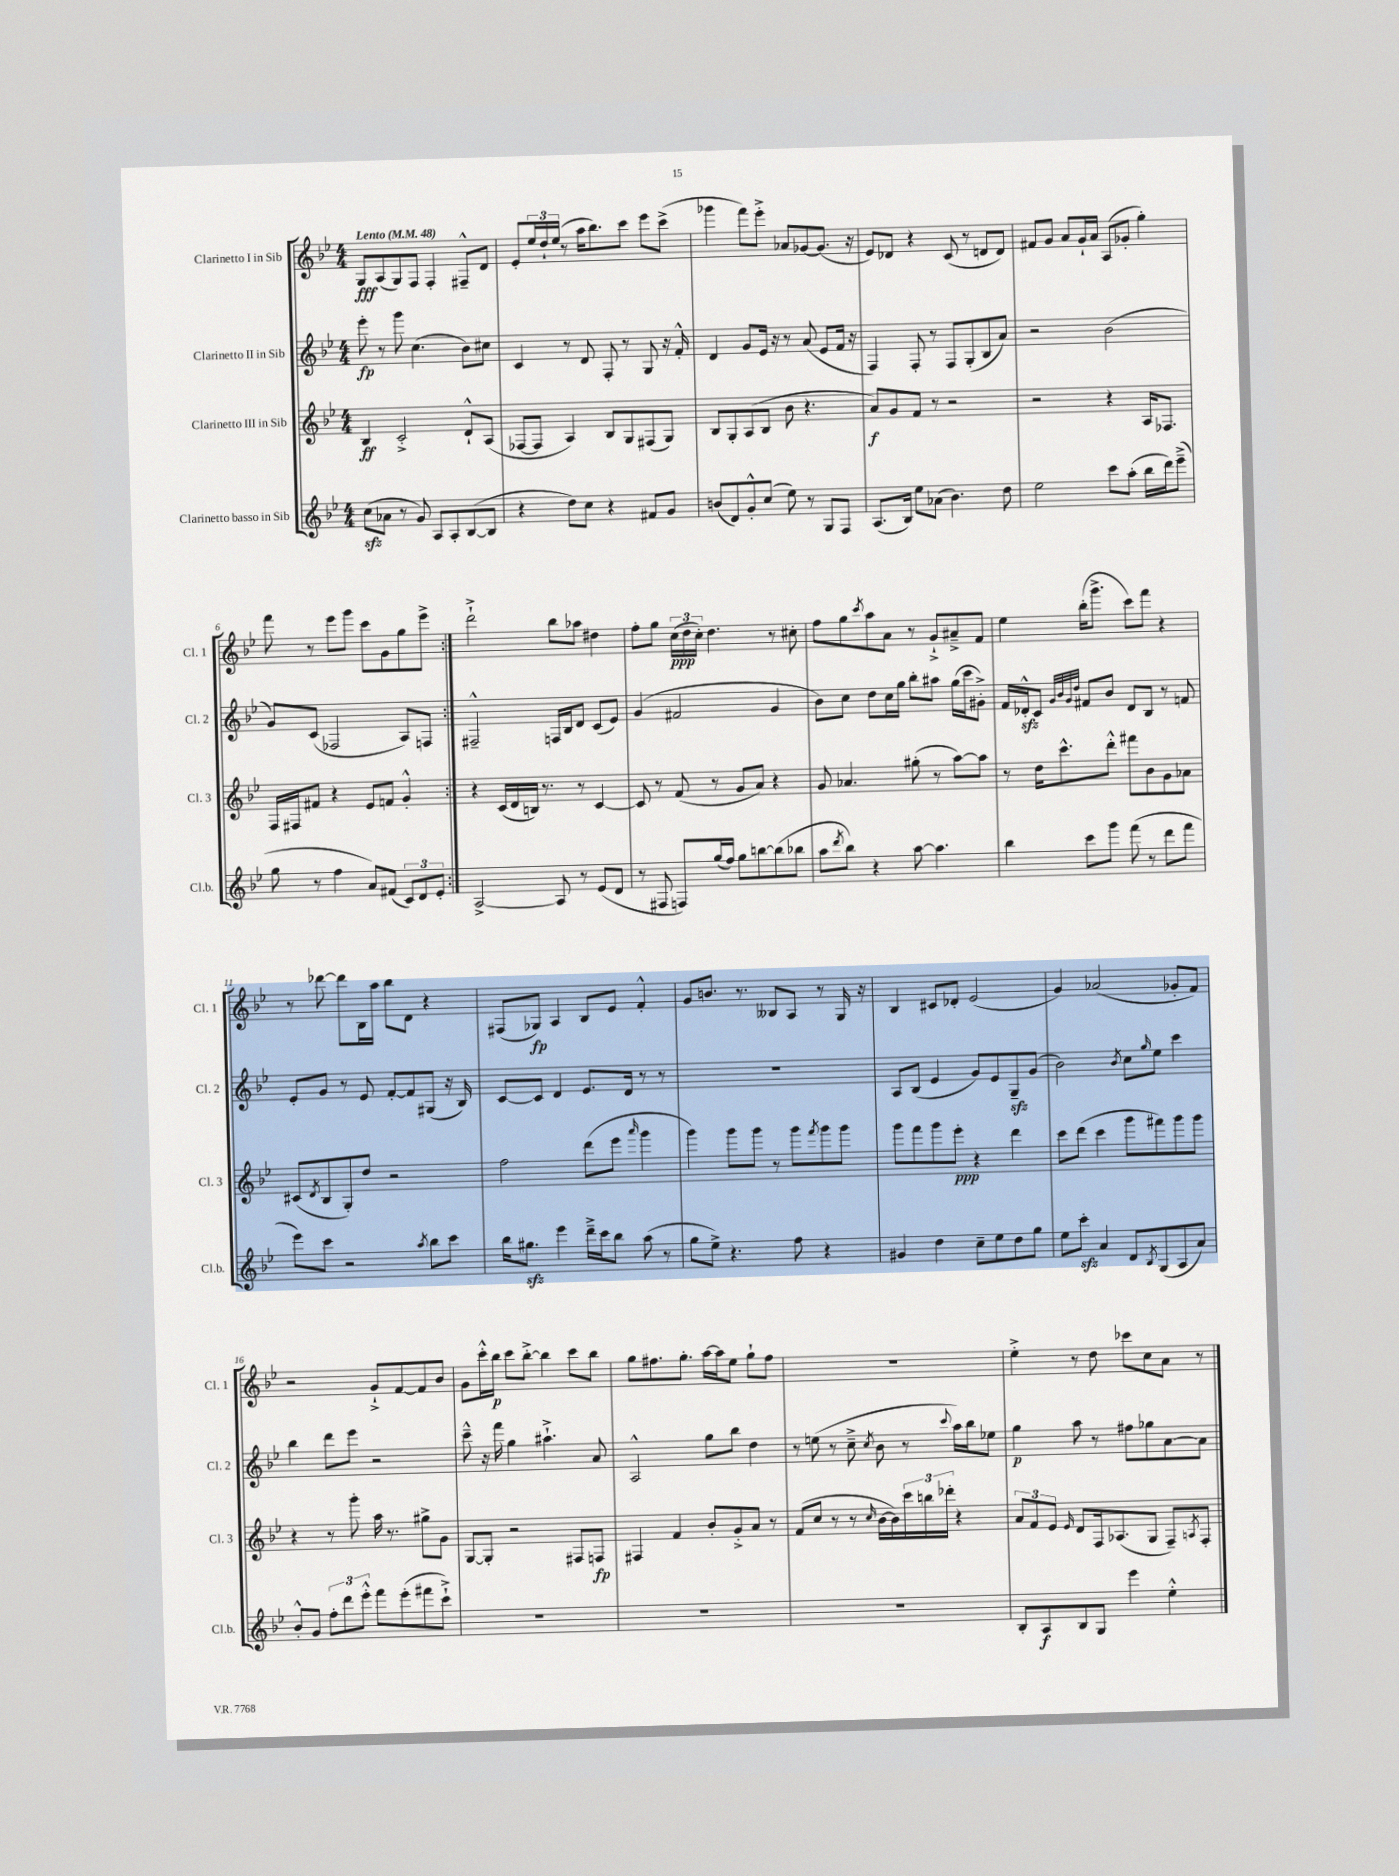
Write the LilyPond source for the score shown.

<<
\new StaffGroup <<
\new Staff = "s0" \with { instrumentName = "Clarinetto I in Sib" shortInstrumentName = "Cl. 1" } {
    \clef treble \key bes \major \numericTimeSignature \time 4/4 \tempo "Lento" 4 = 48
    \repeat volta 2 { g8\fff a8( g8) f8 f4-. fis8---^ d'8 |
    ees'8-. \tuplet 3/2 { ees''16 d''16-! ees''16( } r8 a''16 bes''8.) c'''8 ees'''8 c'''8->( |
    ges'''4 f'''8) ees'''8-.-> aes'8 ges'8~ ges'8.( r16 |
    ees'8) des'8 r4 c'8( r8 d'8 d'8) |
    fis'8 g'8 a'8 g'16-! a'16 a8( ges'8-. g''4-.) |
    f'''8 r8 ees'''8 g'''8 c'''8 g'8 g''8 ees'''8-> | }
    d'''2-!-> bes''8 aes''8 dis''4 |
    f''8-. g''8 \tuplet 3/2 { c''16\ppp( d''16 c''16-.) } d''4. r8 cis''8-. |
    f''8 g''8 \acciaccatura { c'''8 } a''8 a'8 r8 g'8-!-> ais'8---> f'8 |
    ees''4 bes''16-.( g'''8.-> c'''8) f'''8 r4 |
    r8 des'''8~ des'''8 bes16 a''16 bes''8 d'8 r4 |
    fis8( ges8\fp) a4 bes8 ees'8 f'4-.-^ |
    g'8 b'8. r8. beses8 a8 r8 g16 r16 |
    bes4 cis'8 des'8-. ees'2( |
    g'4) aes'2( ges'8-. f'8) |
    r2 g'8-!-> f'8~ f'8 bes'8 |
    g'8 c'''16-.-^ bes''16\p c'''8 bes''8~-.-> bes''4 c'''8 bes''8 |
    g''8 fis''8. g''8.-. a''16~ a''16 ees''8 g''8-! fis''8 |
    R1 |
    ees''4-.-> r8 d''8 ces'''8 c''8 a'8 r8 \bar "|." |
}
\new Staff = "s1" \with { instrumentName = "Clarinetto II in Sib" shortInstrumentName = "Cl. 2" } {
    \clef treble \key bes \major \numericTimeSignature \time 4/4
    \repeat volta 2 { ees'''8-.\fp r8 g'''8 c''4.( bes'8) cis''8 |
    c'4 r8 d'8 f8-. r8 g8 r16 f'16-.-^ |
    d'4 g'8 ees'16 r16 r8 a'8( ees'8 f'16 r16 |
    f4) f8-. r8 f8 g8-.( bes8 a'8) |
    r2 bes'2( |
    g'8) c'8( fes2 a8) f8 | }
    fis2---^ f16 bes16 d'8 c'8( ees'8) |
    g'4( fis'2 g'4 |
    bes'8) c''8 d''8 c''16 g''16 bes''8-. ais''8 g''16( c'''16 gis'8-.->) |
    f'16 des'16-.-^\sfz c'8 \grace { g'32 bes'32 g'32 d''32 } fis'8 bes'8 des'8 bes8 r8 f'8 |
    ees'8-. g'8 r8 ees'8 f'8~-. f'8 gis8( r16 bes16) |
    c'8~ c'8 d'4 ees'8. d'16 r8 r8 |
    R1 |
    a8 bes8( ees'4 g'8) ees'8 g8--\sfz g'8( |
    bes'2) \acciaccatura { bes'8 } c''8 \grace { g''16 } ees''8 c'''4 |
    bes''4 d'''8 ees'''8 r2 |
    c'''8---^ r16 f'''16 g''4 ais''4.-!-> a'8 |
    a2-^ g''8 bes''8 d''4 |
    r8 e''8( r8 c''8---> \acciaccatura { c''8 } bes'8 r8 \appoggiatura { c'''8 } a''16) bes''16 ees''8 |
    g''4\p a''8 r8 fis''8 ges''8 a'8~ a'8 \bar "|." |
}
\new Staff = "s2" \with { instrumentName = "Clarinetto III in Sib" shortInstrumentName = "Cl. 3" } {
    \clef treble \key bes \major \numericTimeSignature \time 4/4
    \repeat volta 2 { bes4\ff c'2-.-> d'8-!-^ a8( |
    fes8~ fes8 a4) bes8 g8 fis8( g8) |
    bes8 g8-. a8( bes8 bes'8 r4. |
    a'8\f) g'8 f'8 r8 r2 |
    r2 r4 a16 fes8. |
    f16 fis16 fis'8 r4 ees'8 f'8 g'4-.-^ | }
    r4 c'16( d'16 b16) r8. r8 c'4~ |
    c'8 r8 f'8( r8 g'8 a'8) r4 |
    g'8 aes'4. gis''8-.( r8 a''8~) a''8 |
    r8 d''16 c'''8.-^ d'''8-.-^ fis'''8 bes'8 g'8 aes'8 |
    cis'8( \acciaccatura { d'8 } bes8 g8-.) d''8 r2 |
    f''2 d'''8( ees'''8 \grace { a'''16 } g'''4 |
    g'''4) g'''8 g'''8 r8 g'''8 \acciaccatura { f'''8 } g'''8 g'''8 |
    g'''8 f'''8 g'''8 ees'''8-.\ppp r4 d'''4 |
    c'''8 d'''8( c'''4 g'''8 fis'''8) g'''8 g'''8 |
    r4 r8 g'''8-. a''16 r8. gis''8-> g'8 |
    g8~ g8-. r2 fis8 f8\fp |
    fis4 f'4 bes'8-. g'8-.-> a'8 r8 |
    f'8( c''8 r8 r8 \grace { c''16 } bes'16~ bes'16) \tuplet 3/2 { c'''16 b''16 des'''16-. } r4 |
    \tuplet 3/2 { a'8 f'8 ees'8 } \grace { ees'16 } d'8 f16 aes8.( g8 f8--) \acciaccatura { a8 } f8-. \bar "|." |
}
\new Staff = "s3" \with { instrumentName = "Clarinetto basso in Sib" shortInstrumentName = "Cl.b." } {
    \clef treble \key bes \major \numericTimeSignature \time 4/4
    \repeat volta 2 { c''8\sfz( aes'8 r8 g'8) a8 a8-. bes8~( bes8 |
    r4 d''8) c''8 r4 fis'8 g'8 |
    b'8( d'8) g'8-.-^ c''8( ees''8) r8 g8 f8 |
    a8.( bes16) ees''8 aes'8( bes'4.) d''8 |
    ees''2 c'''8 a''8-.( bes''16 d'''16) ees'''8--->( |
    g''8 r8 f''4 a'8) fis'8( \tuplet 3/2 { c'8) d'8 ees'8-. } | }
    a2~-> a8 r8 ees'8( d'8 |
    r8 fis8 f8) g''16( f''16) g''8 b''8~ b''8( bes''8 |
    a''8 \acciaccatura { d'''8 } bes''8) r4 a''8~ a''4. |
    bes''4 c'''8 g'''8 f'''8( r8 d'''8 f'''8 |
    ees'''8) c'''8 r2 \acciaccatura { a''8 } bes''8 c'''8 |
    bes''16 gis''8.\sfz ees'''4 d'''16---> c'''16 bes''8 a''8( r8 |
    g''8 ees''8->) r4. f''8 r4 |
    gis'4 d''4 c''8-- ees''8 d''8 g''8 |
    ees''8 c'''8-.\sfz a'4 d'8 \acciaccatura { bes8 } g8( a8 a'8) |
    bes'8-.-^ g'8 \tuplet 3/2 { f''8-. d'''8 ees'''8-.-^ } f'''8 ees'''8-.( fis'''8 c'''8-!->) |
    R1 |
    R1 |
    R1 |
    bes8-. a8\f bes8 g8 ees'''4 ees''4-.-^ \bar "|." |
}
>>
>>
